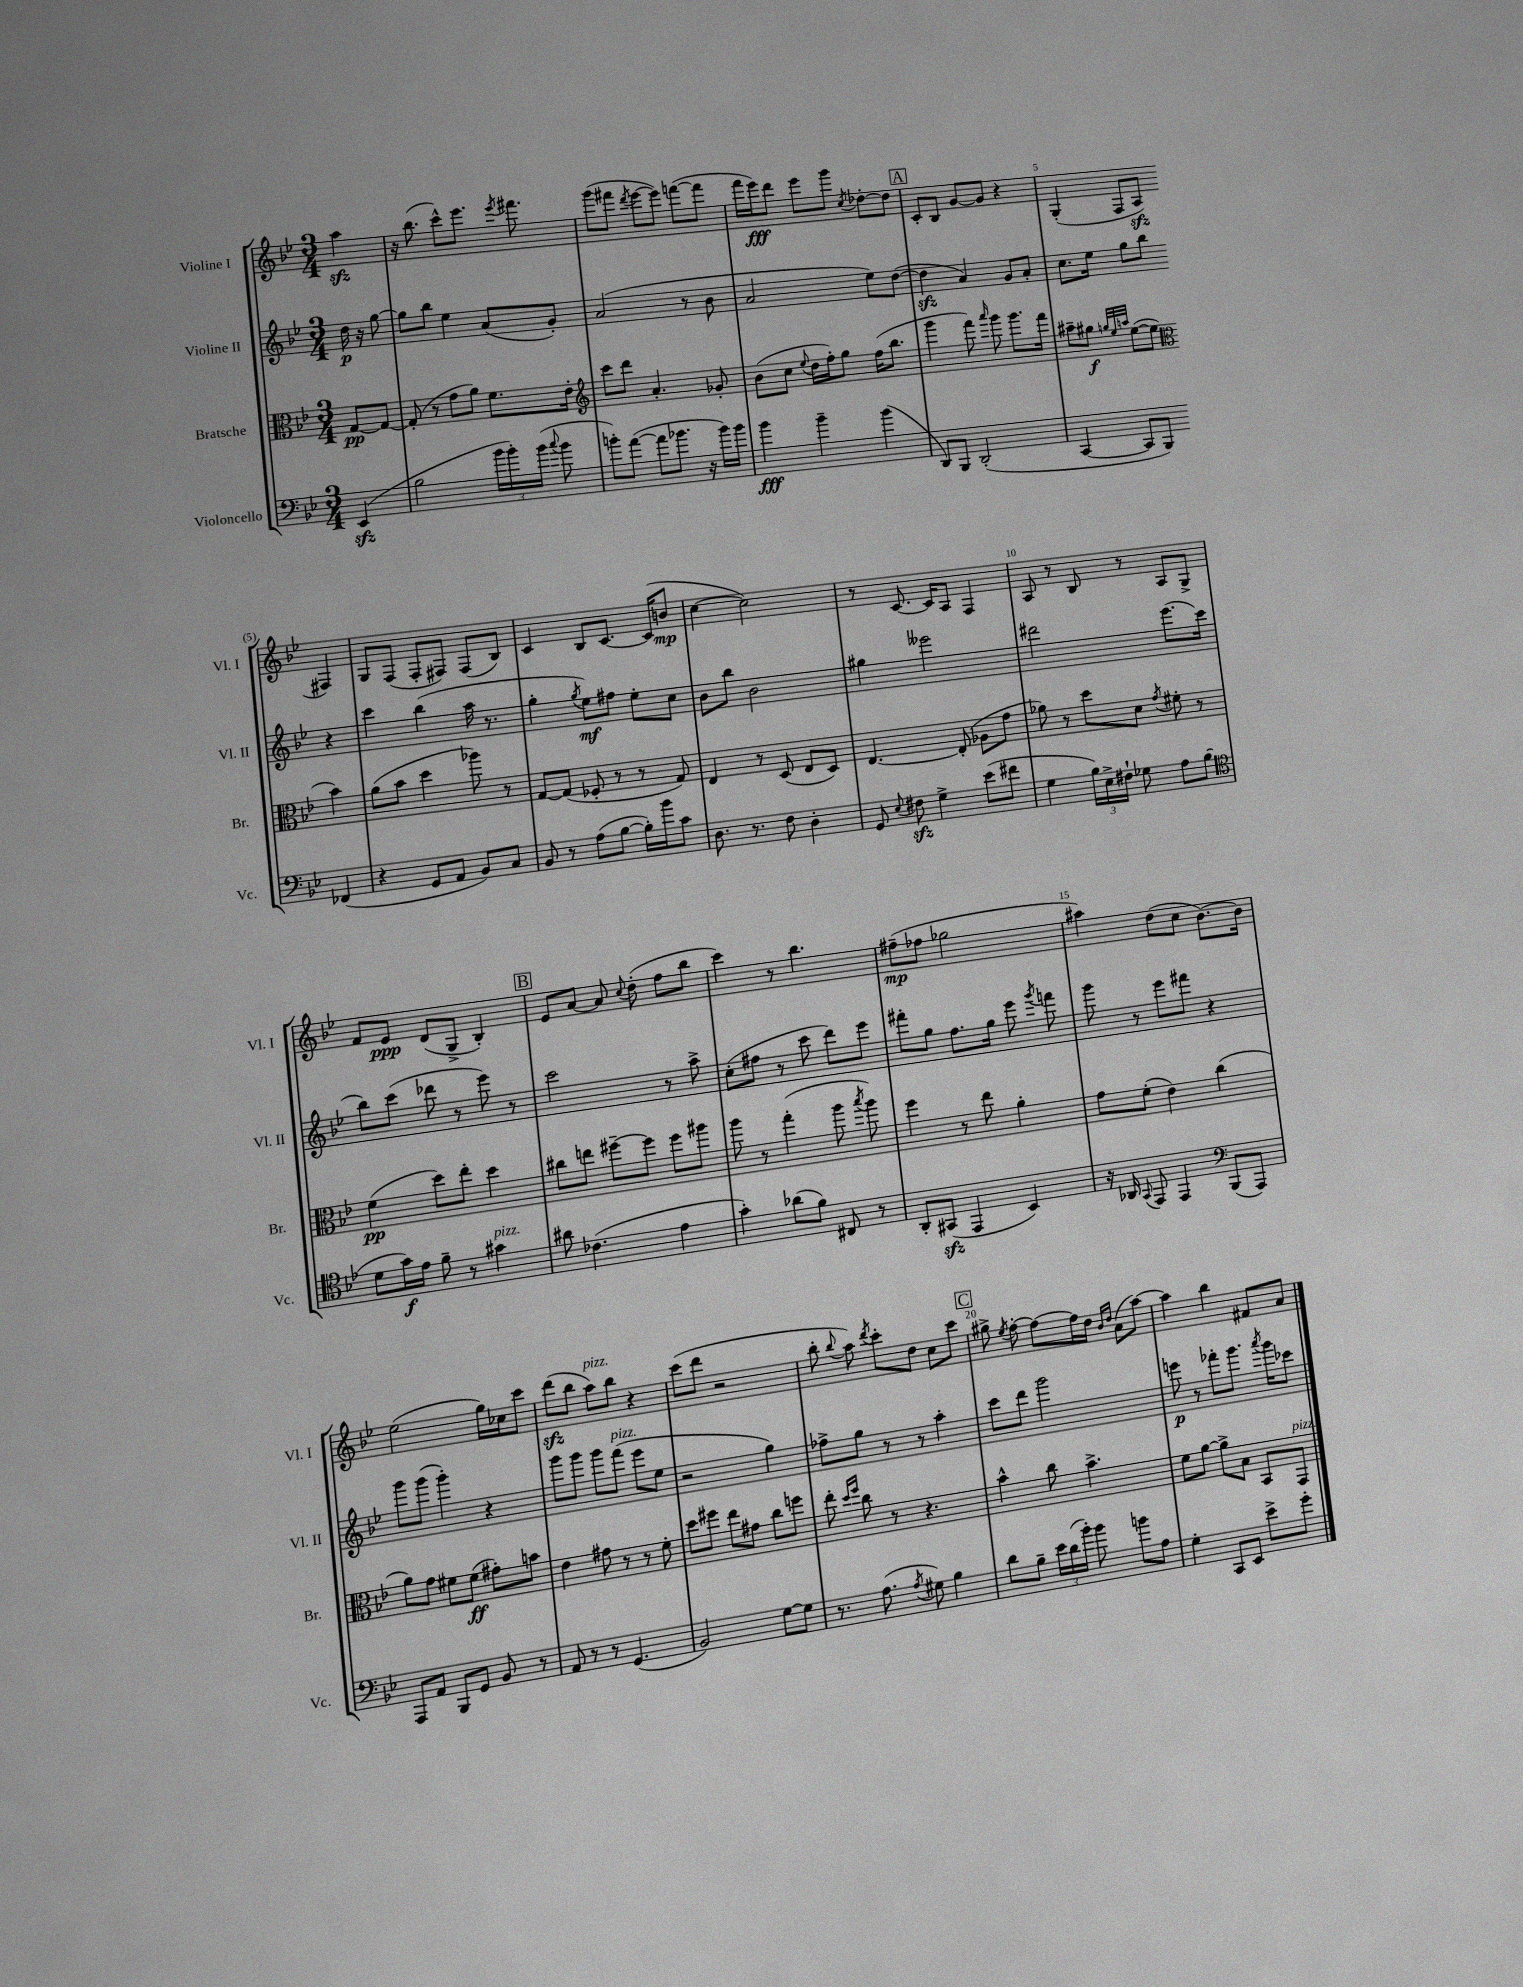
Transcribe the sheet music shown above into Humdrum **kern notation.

**kern	**dynam	**kern	**dynam	**kern	**dynam	**kern	**dynam
*part4	*part4	*part3	*part3	*part2	*part2	*part1	*part1
*staff4	*staff4	*staff3	*staff3	*staff2	*staff2	*staff1	*staff1
*I"Violoncello	*	*I"Bratsche	*	*I"Violine II	*	*I"Violine I	*
*I'Vc.	*	*I'Br.	*	*I'Vl. II	*	*I'Vl. I	*
*clefF4	*	*clefC3	*	*clefG2	*	*clefG2	*
*k[b-e-]	*	*k[b-e-]	*	*k[b-e-]	*	*k[b-e-]	*
*M3/4	*	*M3/4	*	*M3/4	*	*M3/4	*
=	=	=	=	=	=	=	=
(4EE-zz/	.	[8G/L	pp	16dd\	p	4aazz\	.
.	.	.	.	16r	.	.	.
.	.	8G/J_	.	[8gg\	.	.	.
=1	=1	=1	=1	=1	=1	=1	=1
2B-\	.	(8G'/]	.	8gg\L]	.	16r	.
.	.	.	.	.	.	(8.bb-\	.
.	.	8r	.	8bb-\J	.	.	.
.	.	8g\L	.	4ee-\	.	8ccc^^\L)	.
.	.	8a\J)	.	.	.	8.eee-\J	.
24b-\LL	.	8.f\L	.	(8a/L	.	.	.
24b-'\)	.	.	.	.	.	.	.
.	.	.	.	.	.	8qeee-/	.
.	.	.	.	.	.	8.fff#X\	.
(24b-\JJ	.	.	.	.	.	.	.
8qqcc/	.	.	.	.	.	.	.
8b-\	.	.	.	8g'/J)	.	.	.
.	.	16e-'\Jk	.	.	.	.	.
=2	=2	=2	=2	=2	=2	=2	=2
*	*	*clefG2	*	*	*	*	*
8bn'\L)	.	8ccc\L	.	(2a/	.	(8ggg\L	.
([8a\J	.	8ddd\J	.	.	.	8fff#X\J	.
.	.	.	.	.	.	8qddd/	.
8a\L]	.	4.a'/	.	.	.	[8eee-\L	.
8.b-X\J	.	.	.	.	.	8eee-\J])	.
.	.	.	.	8r	.	([8fffn\L	.
16r	.	.	.	.	.	.	.
16b-\LL)	.	8g-X'/	.	8b-\	.	8fff\J]	.
16b-\JJ	.	.	.	.	.	.	.
=3	=3	=3	=3	=3	=3	=3	=3
4b-\	fff	(8b-\L	.	2a/	.	16fff\LL	.
.	.	.	.	.	.	16eee-\J)	fff
.	.	8cc\J	.	.	.	8ddd\J	.
.	.	8qqee-/	.	.	.	.	.
4b-~\	.	16dd\LL	.	.	.	8eee-\L	.
.	.	16ff'\J)	.	.	.	.	.
.	.	8gg\J	.	.	.	8ggg\J	.
.	.	.	.	.	.	8qcc/	.
(4b-\	.	(16ff\KL	.	8ee-\L)	.	[8dd-X'\L	.
.	.	8.bb-\J	.	.	.	.	.
.	.	.	.	([8dd\J	.	8dd-\J]	.
!!LO:REH:place=s1:t=A
=4	=4	=4	=4	=4	=4	=4	=4
8DD/L)	.	4ggg\	.	4ddzz\]	.	8c'/L	.
8BBB-/J	.	.	.	.	.	8B-/J	.
(2DD'/	.	8fff\)	.	4a/)	.	[8g/L	.
.	.	16qqaaa/	.	.	.	.	.
.	.	8ggg\	.	.	.	8g/J]	.
.	.	8.ggg\L	.	8g/L	.	4r	.
.	.	.	.	8a'/J	.	.	.
.	.	16fff\Jk	.	.	.	.	.
=5	=5	=5	=5	=5	=5	=5	=5
[4CC/	.	8aa#X~\L	.	8.cc\L	.	(4G'/	.
.	.	8gg#X\J	f	.	.	.	.
.	.	.	.	16ee-\Jk	.	.	.
.	.	32qqggn/LLL	.	.	.	.	.
.	.	32qqee-/	.	.	.	.	.
.	.	32qqaan/JJJ	.	.	.	.	.
8CC/L]	.	([8ee-\L	.	8gg\L	.	8F/L	.
8BBB-/J)	.	8ee-\J]	.	8bb-\J	.	8Azz/J	.
*	*	*clefC3	*	*	*	*	*
(4FF-X/	.	4b-\)	.	4r	.	4F#X/)	.
!!LO:LB:g=z
=6	=6	=6	=6	=6	=6	=6	=6
4r	.	(8a\L	.	4ccc\	.	8G/L	.
.	.	8b-\J	.	.	.	(8F/J	.
8GG/L	.	4dd\	.	(4bb-\	.	8F'/L	.
8AA/J	.	.	.	.	.	8F#X/J)	.
8BB-/L)	.	8aa-X\)	.	16aa\	.	(8F#/L	.
.	.	.	.	8.r	.	.	.
8C/J	.	8r	.	.	.	8B-/J)	.
=7	=7	=7	=7	=7	=7	=7	=7
8BB-/	.	[8G/L	.	4gg'\	.	4c/	.
8r	.	(8G/J]	.	.	.	.	.
.	.	.	.	8qgg/	.	.	.
(8A\L	.	8F-X'/	.	8ee-\L)	mf	8B-/L	.
[8B-\J	.	8r	.	8ff#X\J	.	[8.c/J	.
16B-'\LL])	.	8r	.	8ee-'\L	.	.	.
16b-\J	.	.	.	.	.	(16c/KL]	.
8c\J	.	8G/)	.	8cc\J	.	8bn/J	mp
=8	=8	=8	=8	=8	=8	=8	=8
8.D\	.	4E-/	.	8b-\L	.	[4cc\	.
.	.	.	.	8bb-\J	.	.	.
8.r	.	.	.	.	.	.	.
.	.	8r	.	2b-\	.	2cc\])	.
8F\	.	(8D/	.	.	.	.	.
4D'\	.	8E-/L	.	.	.	.	.
.	.	8D/J)	.	.	.	.	.
=9	=9	=9	=9	=9	=9	=9	=9
8GG/	.	[4.E-/	.	4gg#X\	.	8r	.
8qqE-/	.	.	.	.	.	.	.
8F#Xzz\	.	.	.	.	.	[8.c/	.
4G^\	.	.	.	2eee--X\	.	.	.
.	.	.	.	.	.	16c/KL]	.
.	.	(8E-'/]	.	.	.	8A/J	.
(8e-\L	.	8A-X\L	.	.	.	4F/	.
8f#X\J	.	8g\J	.	.	.	.	.
=10	=10	=10	=10	=10	=10	=10	=10
4G\	.	8a-X\)	.	2ddd#X\	.	8A/	.
.	.	8r	.	.	.	8r	.
24B-\LL)	.	8dd\L	.	.	.	8B-/	.
24E-^\	.	.	.	.	.	.	.
24F#X`\JJ	.	.	.	.	.	.	.
8G-X\	.	8d\J	.	.	.	8r	.
.	.	8qg/	.	.	.	.	.
8A\L	.	8f#X'\	.	(8.eee-\L	.	8A/L	.
(8B-\J	.	8r	.	.	.	8G^/J	.
.	.	.	.	16ccc\Jk	.	.	.
!!LO:LB:g=z
=11	=11	=11	=11	=11	=11	=11	=11
*clefC4	*	*	*	*	*	*	*
8d\L	.	(4f\	pp	8bb-\L)	.	8f/L	.
16g\L)	f	.	.	(8ccc\J	.	8e-/J	ppp
16e-\JJ	.	.	.	.	.	.	.
8f~\	.	8dd\L)	.	8ddd-X\	.	(8d/L	.
8r	.	8ee-'\J	.	8r	.	8G^/J	.
!LO:TX:a:i:t=pizz.	!	!	!	!	!	!	!
4g#X\	.	4dd\	.	8eee-\)	.	4B-'/)	.
.	.	.	.	8r	.	.	.
!!LO:REH:place=s1:t=B
=12	=12	=12	=12	=12	=12	=12	=12
8a#X\	.	8cc#X\L	.	2ccc\	.	8e-/L	.
(4.c-X\	.	8een\J	.	.	.	[8a/J	.
.	.	[8ff#X~\L	.	.	.	8a/]	.
.	.	.	.	.	.	8qqcc/	.
.	.	8ff#\J]	.	.	.	(8dd'\	.
4e-\	.	8ff#\L	.	8r	.	8ff\L	.
.	.	8aa#X\J	.	8aa^\	.	8bb-\J	.
=13	=13	=13	=13	=13	=13	=13	=13
4g'\)	.	8aa\	.	(8cc'\L	.	4ccc\)	.
.	.	8r	.	8ff#X\J	.	.	.
(8a-X\L	.	(4gg'\	.	8r	.	8r	.
8f\J)	.	.	.	8ccc\	.	4.bb-\	.
8C#X/	.	8aa\	.	8ddd\L)	.	.	.
.	.	8qbb-/	.	.	.	.	.
8r	.	8aa\)	.	8eee-\J	.	.	.
=14	=14	=14	=14	=14	=14	=14	=14
8AA'/L	.	4ff\	.	8fff#X'\L	.	(8ff#X~\L	mp
(8GG#Xzz/J	.	.	.	8gg\J	.	8ff-X\J	.
4EE-/	.	8r	.	8.ff\L	.	2gg-X\	.
.	.	8ee-\	.	.	.	.	.
.	.	.	.	16gg\Jk	.	.	.
4BB-/)	.	4a'\	.	8eee-\	.	.	.
.	.	.	.	8qggg/	.	.	.
.	.	.	.	8fffn\	.	.	.
=15	=15	=15	=15	=15	=15	=15	=15
16r	.	8g\L	.	8ggg\	.	4aa#X\)	.
16AA-X/	.	.	.	.	.	.	.
8qqGG/	.	.	.	.	.	.	.
8EE-/	.	(8f'\J	.	8r	.	.	.
4EE-/	.	4e-\)	.	8eee-\L	.	(8dd\L	.
.	.	.	.	8fff#X\J	.	8cc\J	.
*clefF4	*	*	*	*	*	*	*
(8BBB-/L	.	(4cc\	.	4r	.	[8.b-\L)	.
8AAA/J)	.	.	.	.	.	.	.
.	.	.	.	.	.	16b-\Jk]	.
!!LO:LB:g=z
=16	=16	=16	=16	=16	=16	=16	=16
8AAA/L	.	8a\L)	.	8ggg\L	.	(2ee-\	.
8AA/J	.	8g\J	.	(8ggg\J	.	.	.
8BBB-/L	.	8f#X\L	.	4ggg'\)	.	.	.
8GG/J	.	(8f#\J	ff	.	.	.	.
8BB-/	.	8g#X'\L)	.	4r	.	16gg\LL)	.
.	.	.	.	.	.	16cc-X\J	.
8r	.	8bn\J	.	.	.	8ccc\J	.
=17	=17	=17	=17	=17	=17	=17	=17
8AA/	.	4e-\	.	8ggg\L	.	(8dddzz\L	.
8r	.	.	.	8ggg\J	.	8bb-\J	.
!	!	!	!	!	!	!LO:TX:a:i:t=pizz.	!
8r	.	8g#X\	.	8ggg\L	.	8aa\L)	.
!	!	!	!	!LO:TX:a:i:t=pizz.	!	!	!
(4.GG/	.	8r	.	(8fff\J	.	8bb-\J	.
.	.	8r	.	8eee-\L	.	4r	.
.	.	8f'\	.	8ee-\J	.	.	.
=18	=18	=18	=18	=18	=18	=18	=18
2BB-/)	.	8dd\L	.	2r	.	(8ccc\L	.
.	.	8ff#X\J	.	.	.	8ddd\J	.
.	.	8ee-\L	.	.	.	2r	.
.	.	8g#X\J	.	.	.	.	.
[8G\L	.	8cc\L	.	4gg\)	.	.	.
8G\J]	.	8ffn\J	.	.	.	.	.
=19	=19	=19	=19	=19	=19	=19	=19
8.r	.	8ee-'\	.	8ff-X^\L	.	8bb-'\	.
.	.	16qqdd/LL	.	.	.	.	.
.	.	16qqff/JJ	.	.	.	8qqbb-/	.
.	.	8cc\	.	8gg\J	.	8aa\)	.
(8.A\	.	.	.	.	.	.	.
.	.	.	.	.	.	8qddd/	.
.	.	8r	.	8r	.	8ccc'\L	.
8qA/	.	.	.	.	.	.	.
8G#X\)	.	4.r	.	8r	.	8dd\J	.
4B-\	.	.	.	4aa'\	.	8cc\L	.
.	.	.	.	.	.	8ccc\J	.
!!LO:REH:place=s1:t=C
=20	=20	=20	=20	=20	=20	=20	=20
8d\L	.	4b-^^\	.	8ccc\L	.	8gg#X^\	.
.	.	.	.	.	.	8qee-/	.
8B-~\J	.	.	.	8ddd\J	.	[8ff'\	.
24e-\LL	.	8cc\	.	2ggg\	.	8ff\L_	.
(24d\	.	.	.	.	.	.	.
24b-'\JJ)	.	.	.	.	.	.	.
8b-\	.	4.b-^\	.	.	.	16ff\L]	.
.	.	.	.	.	.	16dd\JJ	.
.	.	.	.	.	.	16qqb-/LL	.
.	.	.	.	.	.	16qqdd/JJ	.
8bn\L	.	.	.	.	.	(8a\L	.
8A\J	.	.	.	.	.	[8aa\J)	.
=21	=21	=21	=21	=21	=21	=21	=21
4G'\	.	8f\L	.	8eeen\	p	4aa\]	.
.	.	[8a\J	.	8r	.	.	.
8CC/L	.	8a^\L]	.	8fff-X'\L	.	4bb-\	.
8EE-/J	.	8B-\J	.	8.ggg\J	.	.	.
8e-^\L	.	8BB-/L	.	.	.	8f#X/L	.
.	.	.	.	8qaaa/	.	.	.
.	.	.	.	16ggg\KL	.	.	.
!	!	!LO:TX:a:i:t=pizz.	!	!	!	!	!
8g'\J	.	8GG/J	.	8ccc-X\J	.	8a/J	.
==	==	==	==	==	==	==	==
*-	*-	*-	*-	*-	*-	*-	*-
